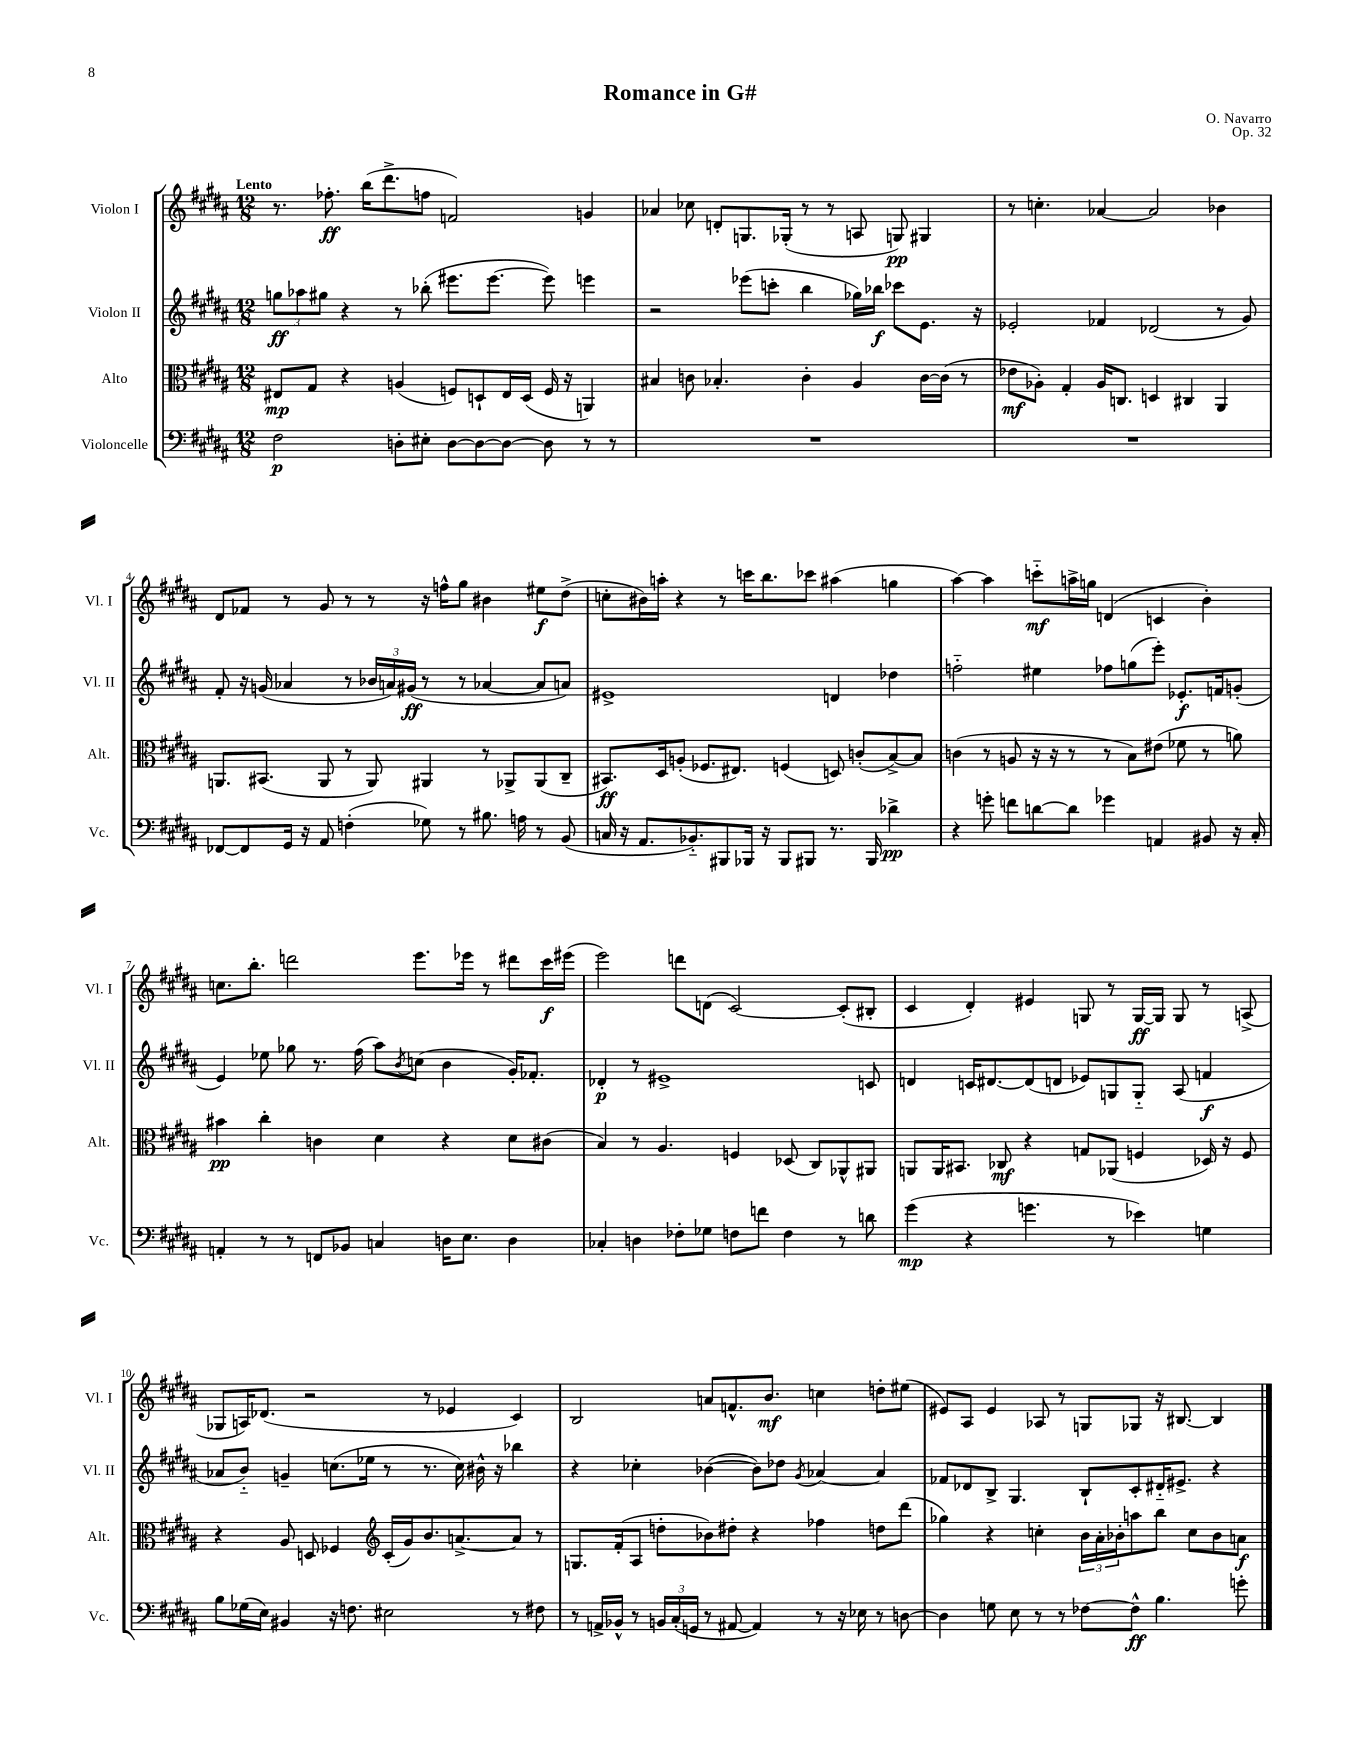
\header { title = "Romance in G#" composer = "O. Navarro" opus = "Op. 32" }
<<
\new StaffGroup <<
\new Staff = "s0" \with { instrumentName = "Violon I" shortInstrumentName = "Vl. I" } {
    \clef treble \key b \major \numericTimeSignature \time 12/8 \tempo "Lento"
    r8. fes''8.-.\ff b''16( dis'''8.-> f''8 f'2) g'4 |
    aes'4 ces''8 d'8-. g8. ges16-.( r8 r8 a8 g8\pp) gis4 |
    r8 c''4.-. aes'4~ aes'2 bes'4 |
    dis'8 fes'8 r8 gis'8 r8 r8 r16 f''16-^ gis''8 bis'4 eis''8\f dis''8->( |
    c''8-. bis'16) a''16-. r4 r8 c'''16 b''8. ces'''8 ais''4( g''4 |
    ais''4~) ais''4 c'''8-_\mf a''16-> g''16 d'4( c'4 b'4-.) |
    c''8. b''8.-. d'''2 e'''8. ees'''16 r8 dis'''8 cis'''16\f eis'''16( |
    e'''2) d'''8 d'8( cis'2~) cis'8-.( bis8-. |
    cis'4 dis'4-.) eis'4 g8 r8 g16~\ff g16 g8 r8 a8->( |
    ges8 a16) des'8.( r2 r8 ees'4 cis'4) |
    b2 a'8 f'8.-^ b'8.\mf c''4 d''8-. eis''8( |
    eis'8) ais8 eis'4 aes8 r8 g8 ges8 r16 bis8.~ bis4 \bar "|." |
}
\new Staff = "s1" \with { instrumentName = "Violon II" shortInstrumentName = "Vl. II" } {
    \clef treble \key b \major \numericTimeSignature \time 12/8
    \tuplet 3/2 { g''8\ff aes''8 gis''8 } r4 r8 bes''8-.( eis'''8. eis'''8.~ eis'''8) e'''4 |
    r2 ees'''8( c'''8-. b''4 ges''16) bes''16\f ces'''8 e'8. r16 |
    ees'2-. fes'4 des'2( r8 gis'8) |
    fis'8-. r16 g'16( aes'4 r8 \tuplet 3/2 { bes'16 a'16) gis'16\ff( } r8 r8 aes'4~ aes'8 a'8) |
    eis'1-> d'4 des''4 |
    f''2-_ eis''4 fes''8 g''8( e'''8-.) ees'8.-.\f f'16 g'8-.( |
    e'4) ees''8 ges''8 r8. fis''16( ais''8) \acciaccatura { b'8 } c''8( b'4 gis'16-.) fes'8.-. |
    des'4-.\p r8 eis'1-> c'8 |
    d'4 c'16 dis'8.~ dis'8( d'8 ees'8) g8 g8-_ ais8( f'4\f |
    aes'8 b'8-_) g'4-- c''8.( ees''16 r8 r8. c''16) bis'16-^ r16 bes''4 |
    r4 ces''4-. bes'4~( bes'8) des''8 \acciaccatura { gis'8 } aes'4~ aes'4 |
    fes'8 des'8 b8-> gis4. b8-! cis'8-. dis'16-_ eis'8.-> r4 \bar "|." |
}
\new Staff = "s2" \with { instrumentName = "Alto" shortInstrumentName = "Alt." } {
    \clef alto \key b \major \numericTimeSignature \time 12/8
    eis8\mp gis8 r4 a4( f8) d8-! eis16 d16( f16 r16 a,4) |
    bis4 c'8 bes4.-. c'4-. ais4 c'16~ c'16( r8 |
    ees'8\mf aes8-.) gis4-. aes16 c8. d4 cis4 ais,4 |
    a,8. bis,8.( a,8 r8 a,8) ais,4 r8 aes,8-> aes,8( cis8-- |
    bis,8.\ff) dis16 a8-.( fes8. eis8.) f4( d8) c'8-.( b8~->) b8 |
    c'4( r8 a8 r16 r16 r8 r8 b8) eis'8( fes'8 r8 a'8) |
    bis'4\pp cis''4-. c'4 dis'4 r4 dis'8 cis'8( |
    b4) r8 ais4. f4 des8( cis8) aes,8-^ ais,8 |
    a,8 a,16 bis,8. ces8\mf r4 g8 aes,8( f4 des16) r16 f8 |
    r4 ais8 d8 fes4 \clef treble cis'16-.( gis'16) b'8. a'8.~-> a'8 r8 |
    g8. fis'16-.( ais8 d''8-. bes'8) dis''8-. r4 fes''4 d''8 dis'''8( |
    ges''4) r4 c''4-. \tuplet 3/2 { b'16 ais'16-. bes'16-. } a''8 b''8 c''8 bes'8 a'8\f \bar "|." |
}
\new Staff = "s3" \with { instrumentName = "Violoncelle" shortInstrumentName = "Vc." } {
    \clef bass \key b \major \numericTimeSignature \time 12/8
    fis2\p d8-. eis8-. d8~ d8~ d8~ d8 r8 r8 |
    R1. |
    R1. |
    fes,8~ fes,8 gis,16 r16 ais,8 f4-.( ges8) r8 bis8. a16 r8 b,8( |
    c16 r16 ais,8. bes,8.-_) bis,,8 bes,,16 r16 bes,,8 bis,,8 r8. bis,,16 des'4->\pp |
    r4 g'8-. f'8 d'8~ d'8 ges'4 a,4 bis,8 r16 cis16-. |
    a,4-. r8 r8 f,8 bes,8 c4 d16 e8. d4 |
    ces4-. d4 fes8-. ges8 f8 f'8 f4 r8 d'8 |
    gis'4\mp( r4 g'4. r8 ees'4) g4 |
    b8 ges16( e16) bis,4 r16 f8. eis2 r8 fis8 |
    r8 a,16-> bes,16-^ r8 \tuplet 3/2 { b,16 cis16-.( g,16 } r8 ais,8~ ais,4) r8 r16 ees16 r8 d8~ |
    d4 g8 e8 r8 r8 fes8~ fes8-^\ff b4. g'8-. \bar "|." |
}
>>
>>
